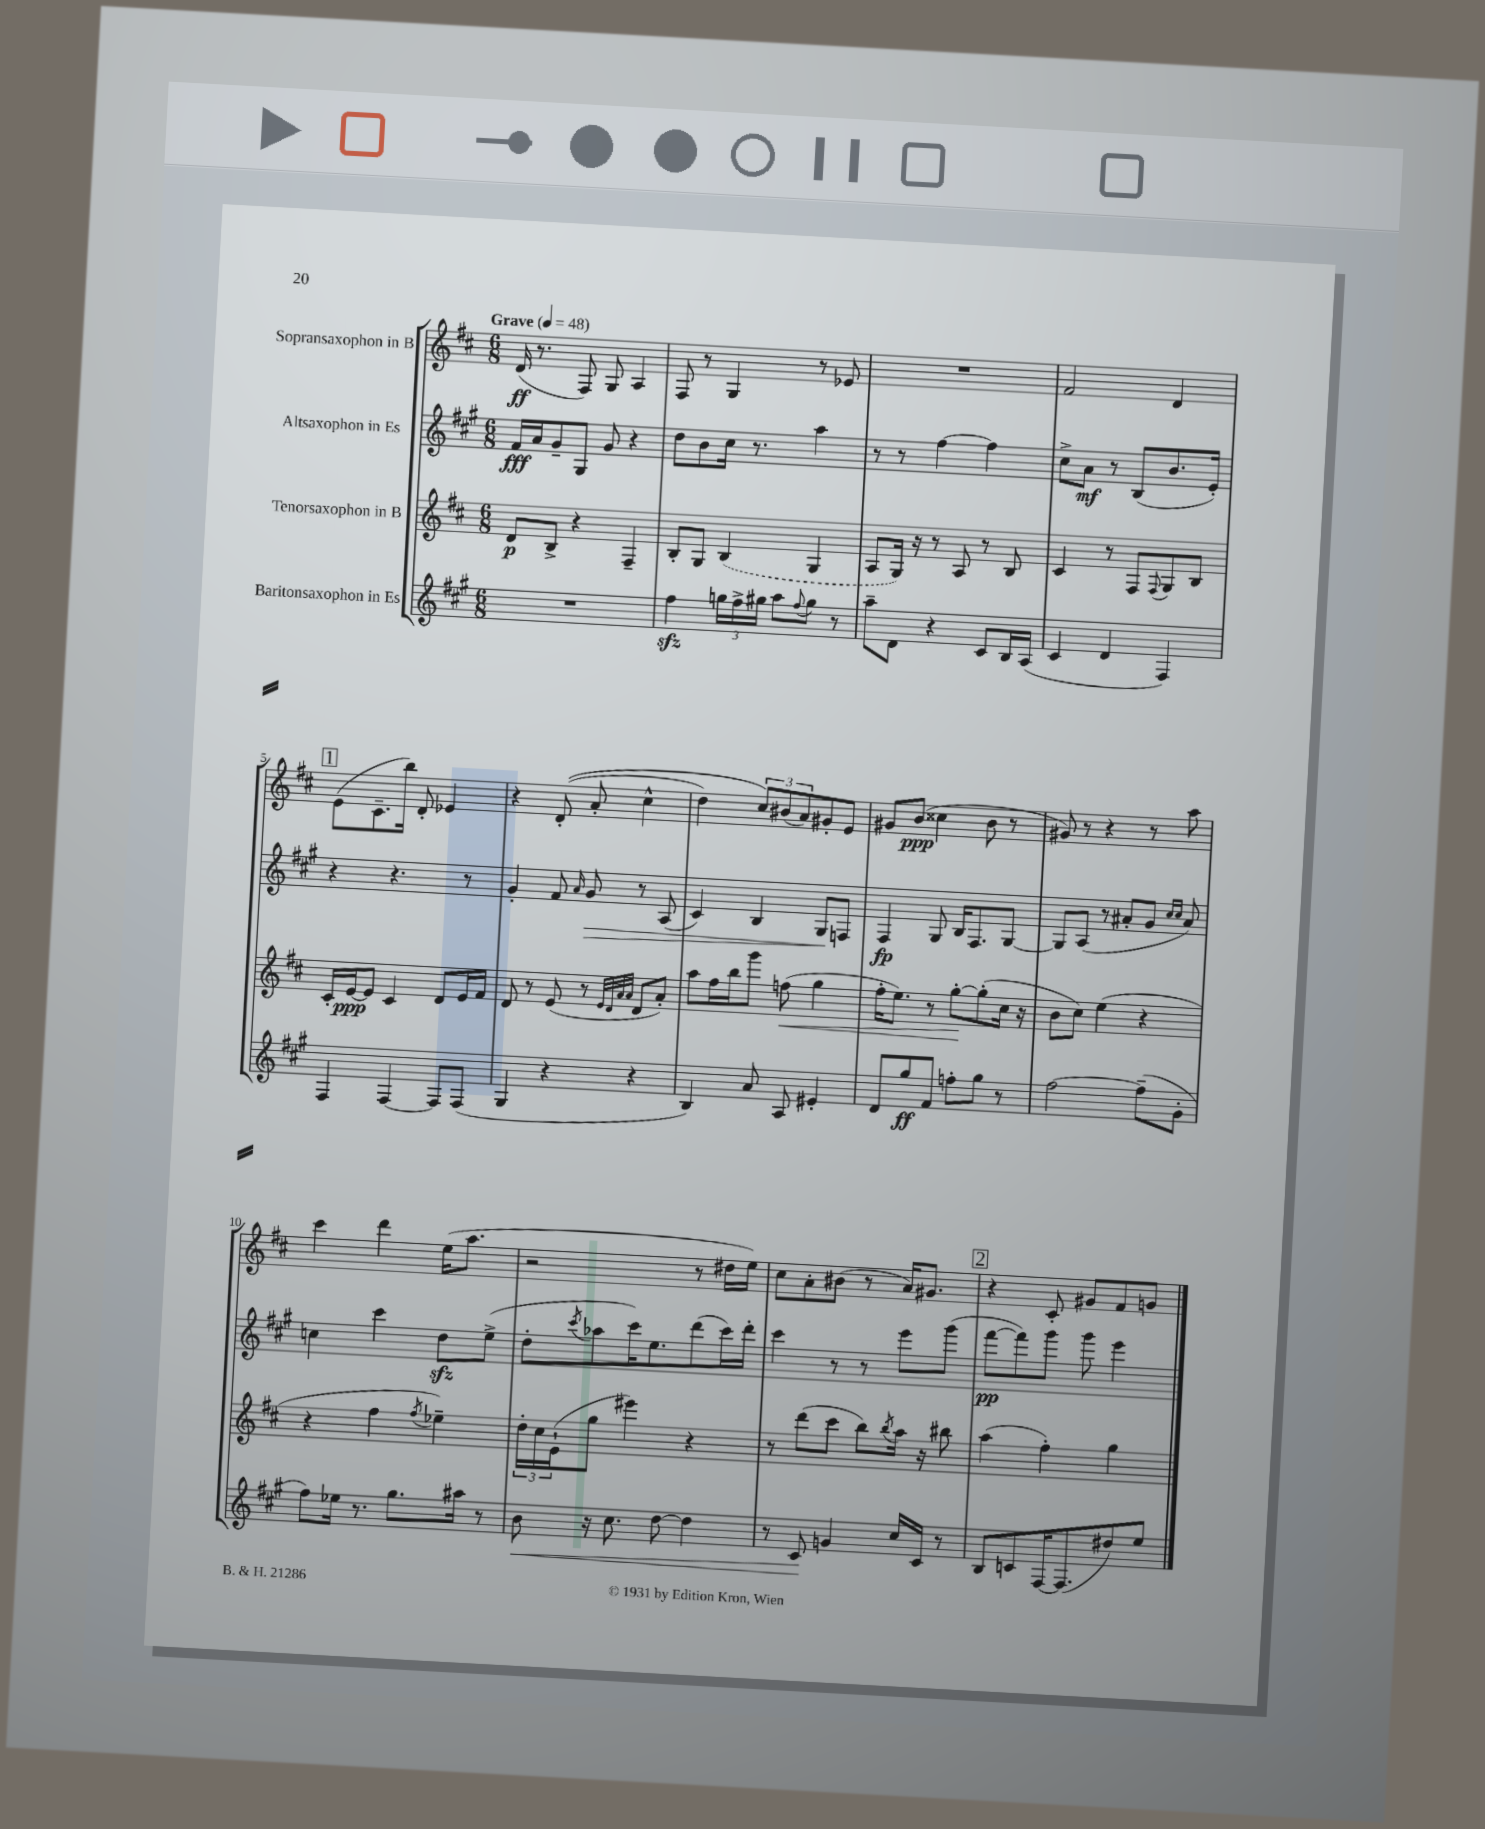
<<
\new StaffGroup <<
\new Staff = "s0" \with { instrumentName = "Sopransaxophon in B" } {
    \clef treble \key d \major \numericTimeSignature \time 6/8 \tempo "Grave" 4 = 48
    d'16\ff( r8. fis8) g8 a4 |
    fis8 r8 g4 r8 ees'8 |
    R2. |
    fis'2 d'4 |
    \mark \markup { \box "1" } e'8( cis'8.-- b''16) d'8-. ees'4 |
    r4 d'8-.(\( a'8-. cis''4-^ |
    d''4) \tuplet 3/2 { cis''8\) bis'8( a'8) } gis'8-. e'8 |
    gis'8 b'8\ppp( cisis''4 b'8 r8 |
    gis'8) r8 r4 r8 a''8 |
    cis'''4 d'''4 e''16( a''8. |
    r2 r8 dis''16 e''16) |
    cis''8 a'8-. bis'8( r8 a'16) gis'8. |
    \mark \markup { \box "2" } r4 cis'8-. gis'8 fis'8 g'8 \bar "|." |
}
\new Staff = "s1" \with { instrumentName = "Altsaxophon in Es" } {
    \clef treble \key a \major \numericTimeSignature \time 6/8
    fis'16\fff a'16 gis'8-- gis8 gis'8 r4 |
    d''8 b'8 cis''16 r8. a''4 |
    r8 r8 fis''4~ fis''4 |
    cis''8-> a'8\mf r8 b8( b'8. e'16-.) |
    \mark \markup { \box "1" } r4 r4. r8 |
    gis'4-. fis'8 \grace { a'16 } gis'8\> r8 a8( |
    cis'4) b4 gis8\! f8 |
    fis4\fp gis8 b16 fis8. gis8~ |
    gis8 a8( r8 ais'8-. gis'8 \grace { cis''16 cis''16 } ais'8) |
    c''4 cis'''4 d''8\sfz e''8->( |
    d''8-. \acciaccatura { cis'''8 } aes''8 cis'''16) e''8. d'''8( cis'''16) d'''16-. |
    cis'''4 r8 r8 e'''8 gis'''8( |
    \mark \markup { \box "2" } fis'''8~\pp fis'''8) gis'''8 gis'''8 e'''4 \bar "|." |
}
\new Staff = "s2" \with { instrumentName = "Tenorsaxophon in B" } {
    \clef treble \key d \major \numericTimeSignature \time 6/8
    d'8\p b8-> r4 fis4-- |
    b8-. g8 \once \slurDashed b4( g4 |
    a8 g16) r16 r8 a8 r8 b8 |
    cis'4 r8 fis8 \appoggiatura { fis8 } g8 b8 |
    \mark \markup { \box "1" } cis'16-. e'16~\ppp e'8 cis'4 d'8 e'16 fis'16 |
    d'8 r8 e'8( r8 \grace { e'32 d'32 a'32 a'32 } d'8 a'8-.) |
    a''8 fis''16 b''16 g'''8 f''8\<( g''4 |
    fis''16-. e''8.) r8 g''8~-.\! g''8-.( cis''16 r16 |
    b'8 cis''8) e''4( r4 |
    r4 fis''4 \acciaccatura { fis''8 } ees''4--) |
    \tuplet 3/2 { d''16-. cis''16 e'16-!( } g''8 eis'''4) r4 |
    r8 d'''8( cis'''8 b''8) \acciaccatura { b''8 } a''16 r16 bis''8 |
    \mark \markup { \box "2" } a''4( fis''4-.) g''4 \bar "|." |
}
\new Staff = "s3" \with { instrumentName = "Baritonsaxophon in Es" } {
    \clef treble \key a \major \numericTimeSignature \time 6/8
    R2. |
    fis''4\sfz \tuplet 3/2 { g''16 fis''16-> gis''16 } a''8 \appoggiatura { fis''8 } gis''8 r8 |
    a''8-- d'8 r4 cis'8 b16 a16( |
    cis'4 d'4 fis4) |
    \mark \markup { \box "1" } fis4 fis4~ fis8 fis8( |
    gis4 r4 r4 |
    b4) a'8 a8 eis'4-. |
    d'8 gis''8\ff fis'8 f''8-. gis''8 r8 |
    fis''2~ fis''8--( gis'8-. |
    fis''8) ees''16 r8. gis''8. ais''16 r8 |
    b'8\< r16 cis''8. d''8~ d''4 |
    r8 cis'8\! g'4 cis''16 cis'16 r8 |
    \mark \markup { \box "2" } b8 c'8 fis16~ fis8.( dis''8) e''8 \bar "|." |
}
>>
>>
